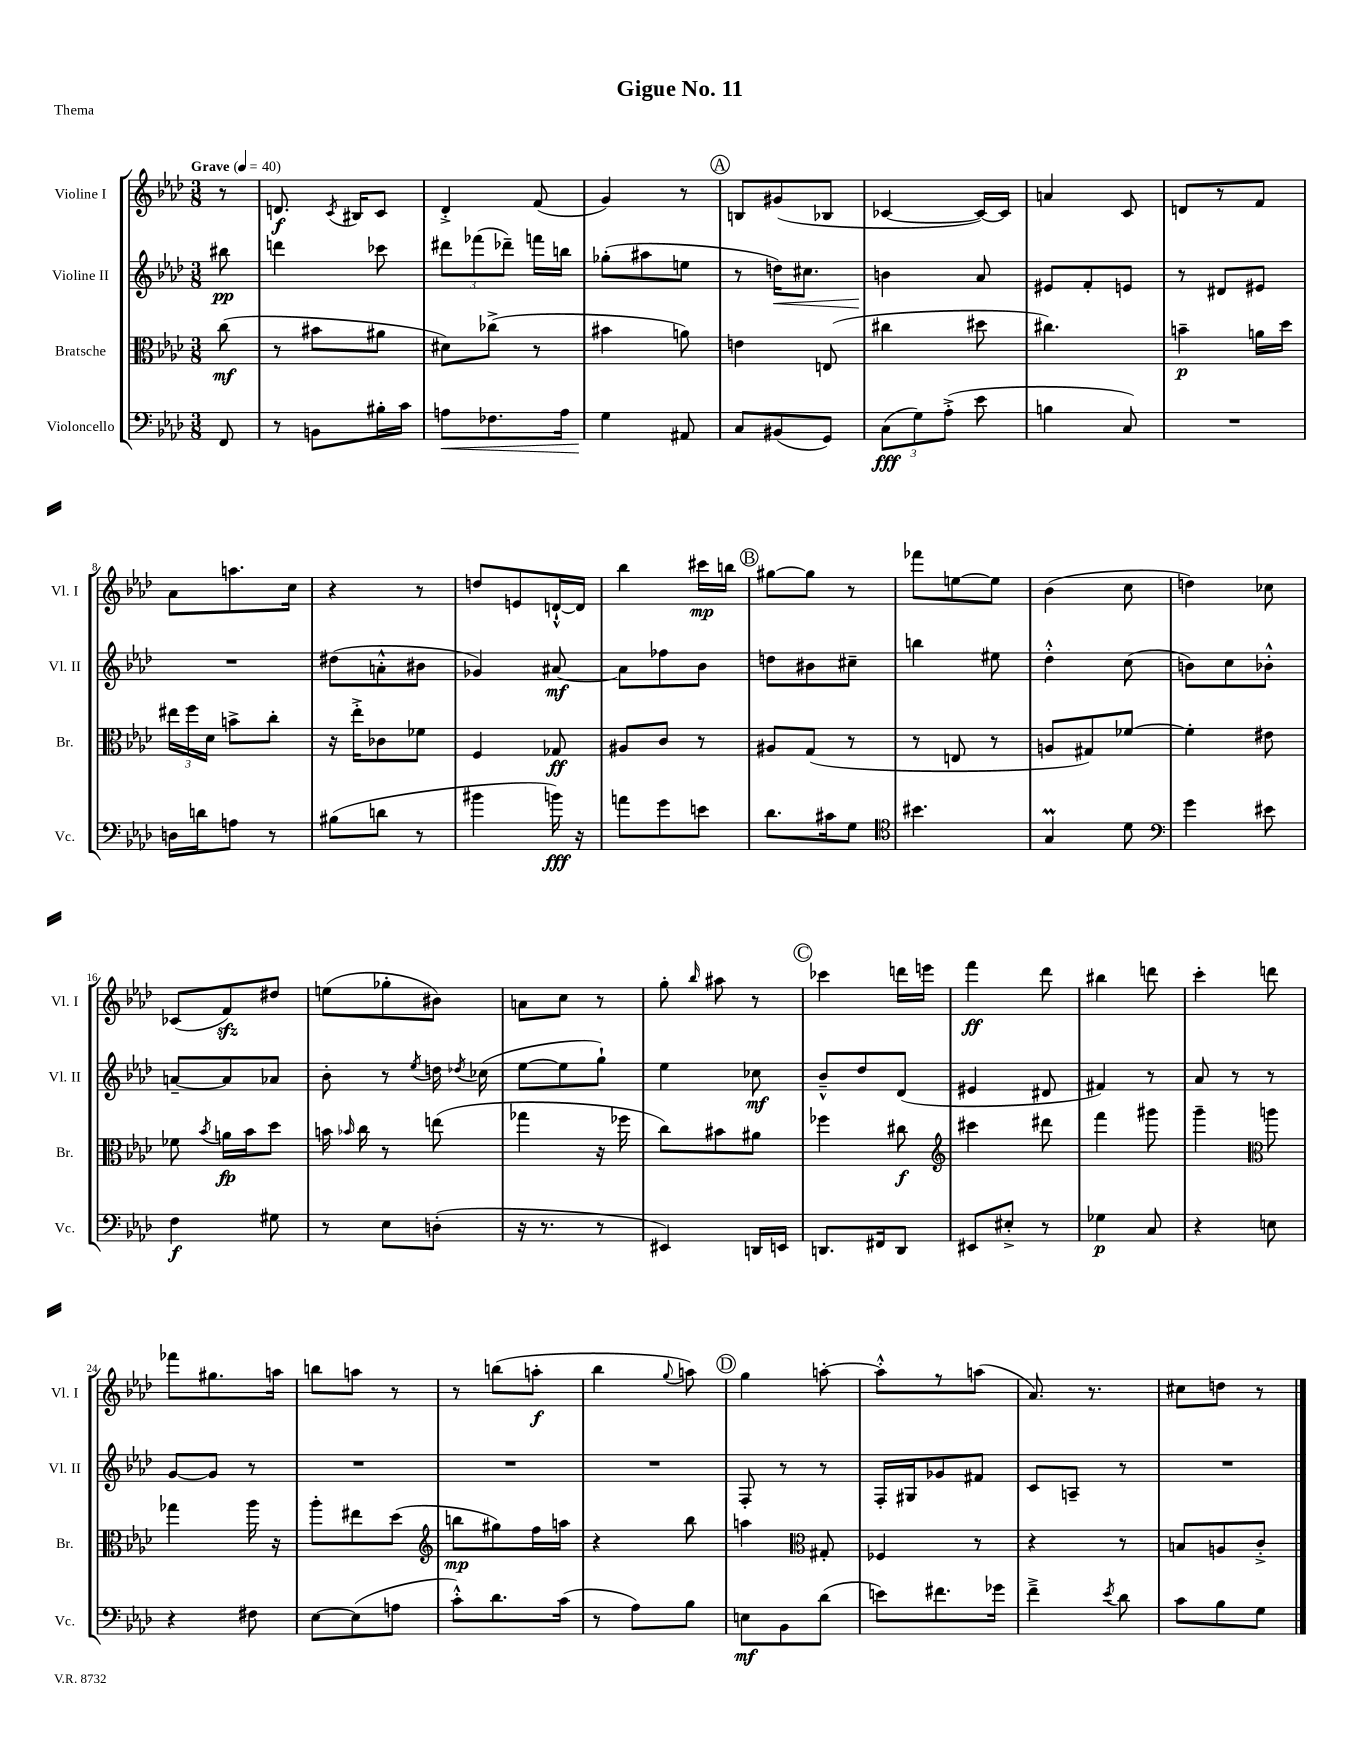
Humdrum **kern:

**kern	**dynam	**kern	**dynam	**kern	**dynam	**kern	**dynam
*part4	*part4	*part3	*part3	*part2	*part2	*part1	*part1
*staff4	*staff4	*staff3	*staff3	*staff2	*staff2	*staff1	*staff1
*I"Violoncello	*	*I"Bratsche	*	*I"Violine II	*	*I"Violine I	*
*I'Vc.	*	*I'Br.	*	*I'Vl. II	*	*I'Vl. I	*
*clefF4	*	*clefC3	*	*clefG2	*	*clefG2	*
*k[b-e-a-d-]	*	*k[b-e-a-d-]	*	*k[b-e-a-d-]	*	*k[b-e-a-d-]	*
*M3/8	*	*M3/8	*	*M3/8	*	*M3/8	*
*MM40	*	*MM40	*	*MM40	*	*MM40	*
=	=	=	=	=	=	=	=
!	!	!	!	!	!	!LO:TX:a:B:t=Grave	!
8FF/	.	(8cc\	mf	8bb#X\	pp	8r	.
=1	=1	=1	=1	=1	=1	=1	=1
8r	.	8r	.	4dddn\	.	8.dn/	f
8BBn\L	.	8b#X\L	.	.	.	.	.
.	.	.	.	.	.	8qc/	.
.	.	.	.	.	.	16B#X/KL	.
16B#X'\L	.	8a#X\J	.	8ccc-X\	.	8c/J	.
16c\JJ	.	.	.	.	.	.	.
=2	=2	=2	=2	=2	=2	=2	=2
!	!LO:HP:b	!	!	!	!	!	!
8An\L	<	8d#X\L)	.	12ddd#X\L	.	4d-'^/	.
.	.	.	.	(12fff-X\	.	.	.
8.F-X\	.	(8cc-X^\J	.	.	.	.	.
.	.	.	.	12ddd-X~\J)	.	.	.
.	.	8r	.	16fffn\LL	.	(8f/	.
16A\Jk	.	.	.	16bbn\JJ	.	.	.
=3	=3	=3	=3	=3	=3	=3	=3
4G\	.	4b#X\	.	(8gg-X'\L	.	4g/)	.
.	.	.	.	8aa#X\	.	.	.
8AA#X/	[	8an\)	.	8een\J	.	8r	.
!!LO:REH:place=s1:t=A
=4	=4	=4	=4	=4	=4	=4	=4
8C/L	.	4en\	.	8r	.	8Bn/L	.
!	!	!	!	!	!LO:HP:b	!	!
(8BB#X/	.	.	.	16ddn\KL)	<	(8g#X/	.
.	.	.	.	8.cc#X\J	.	.	.
8GG/J)	.	(8En/	.	.	.	8B-X/J	.
=5	=5	=5	=5	=5	=5	=5	=5
(12C\L	fff	4cc#X\	.	4bn\	.	[4c-X/	.
12G\)	.	.	.	.	.	.	.
(12A-'^\J	.	.	.	.	.	.	.
8e-\	.	8dd#X\	.	8a-/	[	16c-/LL_)	.
.	.	.	.	.	.	16c-/JJ]	.
=6	=6	=6	=6	=6	=6	=6	=6
4Bn\	.	4.cc#X\)	.	8e#X/L	.	4an/	.
.	.	.	.	8f'/	.	.	.
8C/)	.	.	.	8en/J	.	8c/	.
=7	=7	=7	=7	=7	=7	=7	=7
4.r	.	4bn~\	p	8r	.	8dn/L	.
.	.	.	.	8d#X/L	.	8r	.
.	.	16an\LL	.	8e#X/J	.	8f/J	.
.	.	16dd-\JJ	.	.	.	.	.
!!LO:LB:g=z
=8	=8	=8	=8	=8	=8	=8	=8
16Dn\LL	.	24ee#X\LL	.	4.r	.	8a-\L	.
.	.	24ff\	.	.	.	.	.
16dn\J	.	.	.	.	.	.	.
.	.	24d-\JJ	.	.	.	.	.
8An\J	.	8bn^\L	.	.	.	8.aan\	.
8r	.	8cc'\J	.	.	.	.	.
.	.	.	.	.	.	16cc\Jk	.
=9	=9	=9	=9	=9	=9	=9	=9
(8B#X\L	.	16r	.	(8dd#X\L	.	4r	.
.	.	16ee-'^\KL	.	.	.	.	.
8dn\J	.	8c-X\	.	8an'^^\	.	.	.
8r	.	8f-X\J	.	8b#X\J	.	8r	.
=10	=10	=10	=10	=10	=10	=10	=10
4b#X\	.	4F/	.	4g-X/)	.	8ddn/L	.
.	.	.	.	.	.	8en/	.
16bn\)	fff	8G-X/	ff	[8a#X/	mf	[16dn`^^/L	.
16r	.	.	.	.	.	16d/JJ]	.
=11	=11	=11	=11	=11	=11	=11	=11
8an\L	.	8A#X/L	.	8a#\L]	.	4bb-\	.
8g\	.	8c/J	.	8ff-X\	.	.	.
8en\J	.	8r	.	8b-\J	.	16ccc#X\LL	mp
.	.	.	.	.	.	16bbn\JJ	.
!!LO:REH:place=s1:t=B
=12	=12	=12	=12	=12	=12	=12	=12
8.d-\L	.	8A#X/L	.	8ddn\L	.	[8gg#X\L	.
.	.	(8G/J	.	8b#X\	.	8gg#\J]	.
16c#X\k	.	.	.	.	.	.	.
8G\J	.	8r	.	8cc#X~\J	.	8r	.
=13	=13	=13	=13	=13	=13	=13	=13
*clefC4	*	*	*	*	*	*	*
4.b#X\	.	8r	.	4bbn\	.	8fff-X\L	.
.	.	8En/	.	.	.	[8een\	.
.	.	8r	.	8ee#X\	.	8ee\J]	.
=14	=14	=14	=14	=14	=14	=14	=14
4Gm/	.	8An/L	.	4dd-'^^\	.	(4b-\	.
.	.	8G#X/)	.	.	.	.	.
8d-\	.	[8f-X/J	.	(8cc\	.	8cc\	.
=15	=15	=15	=15	=15	=15	=15	=15
*clefF4	*	*	*	*	*	*	*
4g\	.	4f-'\]	.	8bn\L)	.	4ddn\)	.
.	.	.	.	8cc\	.	.	.
8e#X\	.	8e#X\	.	8b-X'^^\J	.	8cc-X\	.
!!LO:LB:g=z
=16	=16	=16	=16	=16	=16	=16	=16
4F\	f	8f-X\	.	[8an~/L	.	(8c-X/L	.
.	.	8qb-/	.	.	.	.	.
.	.	16an\LL	fp	8a/]	.	8fzz/)	.
.	.	16b-\J	.	.	.	.	.
8G#X\	.	8dd-\J	.	8a-X/J	.	8dd#X/J	.
=17	=17	=17	=17	=17	=17	=17	=17
8r	.	16bn\	.	8b-'\	.	(8een\L	.
.	.	16qqb-X/	.	.	.	.	.
.	.	16cc\	.	.	.	.	.
8E-\L	.	8r	.	8r	.	8gg-X'\	.
.	.	.	.	8qee-/	.	.	.
(8Dn'\J	.	(8een\	.	16ddn\	.	8b#X\J)	.
.	.	.	.	8qdd-X/	.	.	.
.	.	.	.	(16cc-X\	.	.	.
=18	=18	=18	=18	=18	=18	=18	=18
16r	.	4gg-X\	.	[8ee-\L	.	8an\L	.
8.r	.	.	.	.	.	.	.
.	.	.	.	8ee-\]	.	8cc\J	.
8r	.	16r	.	8gg`\J)	.	8r	.
.	.	16ff-X\	.	.	.	.	.
=19	=19	=19	=19	=19	=19	=19	=19
4EE#X/)	.	8cc\L)	.	4ee-\	.	8gg'\	.
.	.	.	.	.	.	16qqbb-/	.
.	.	8b#X\	.	.	.	8aa#X\	.
16DDn/LL	.	8a#X\J	.	8cc-X\	mf	8r	.
16EEn/JJ	.	.	.	.	.	.	.
!!LO:REH:place=s1:t=C
=20	=20	=20	=20	=20	=20	=20	=20
8.DDn/L	.	4ff-X\	.	8b-~^^/L	.	4ccc-X\	.
.	.	.	.	8dd-/	.	.	.
16FF#X/k	.	.	.	.	.	.	.
8DD/J	.	8cc#X\	f	(8d-/J	.	16dddn\LL	.
.	.	.	.	.	.	16eeen\JJ	.
=21	=21	=21	=21	=21	=21	=21	=21
*	*	*clefG2	*	*	*	*	*
8EE#X/L	.	4ccc#X\	.	4e#X/	.	4fff\	ff
8E#X'^/J	.	.	.	.	.	.	.
8r	.	8ddd#X\	.	8d#X/	.	8ddd-\	.
=22	=22	=22	=22	=22	=22	=22	=22
4G-X\	p	4fff\	.	4f#X/)	.	4bb#X\	.
8C/	.	8ggg#X\	.	8r	.	8dddn\	.
=23	=23	=23	=23	=23	=23	=23	=23
4r	.	4ggg~\	.	8a-/	.	4ccc'\	.
.	.	.	.	8r	.	.	.
*	*	*clefC3	*	*	*	*	*
8En\	.	8aan\	.	8r	.	8dddn\	.
!!LO:LB:g=z
=24	=24	=24	=24	=24	=24	=24	=24
4r	.	4gg-X\	.	[8g/L	.	8fff-X\L	.
.	.	.	.	8g/J]	.	8.gg#X\	.
8F#X\	.	16aa-\	.	8r	.	.	.
.	.	16r	.	.	.	16aan\Jk	.
=25	=25	=25	=25	=25	=25	=25	=25
[8E-\L	.	8aa-'\L	.	4.r	.	8bbn\L	.
(8E-\]	.	8ee#X\	.	.	.	8aan\J	.
8An\J	.	(8dd-\J	.	.	.	8r	.
=26	=26	=26	=26	=26	=26	=26	=26
*	*	*clefG2	*	*	*	*	*
8c'^^\L)	.	8bbn\L	mp	4.r	.	8r	.
8.d-\	.	8gg#X\)	.	.	.	(8bbn\L	.
.	.	16ff\L	.	.	.	8aan'\J	f
(16c\Jk	.	16aan\JJ	.	.	.	.	.
=27	=27	=27	=27	=27	=27	=27	=27
8r	.	4r	.	4.r	.	4bb-\	.
8A-\L)	.	.	.	.	.	.	.
.	.	.	.	.	.	8qqgg/	.
8B-\J	.	8bb-\	.	.	.	8aan\)	.
!!LO:REH:place=s1:t=D
=28	=28	=28	=28	=28	=28	=28	=28
8En\L	mf	4aan\	.	8F'/	.	4gg\	.
8BB-\	.	.	.	8r	.	.	.
*	*	*clefC3	*	*	*	*	*
(8d-\J	.	8G#X'/	.	8r	.	[8aan'\	.
=29	=29	=29	=29	=29	=29	=29	=29
8en\L)	.	4F-X/	.	16F'/LL	.	8aa'^^\L]	.
.	.	.	.	16G#X/J	.	.	.
8.f#X\	.	.	.	8g-X/	.	8r	.
.	.	8r	.	8f#X/J	.	(8aan\J	.
16g-X\Jk	.	.	.	.	.	.	.
=30	=30	=30	=30	=30	=30	=30	=30
4f~^\	.	4r	.	8c/L	.	8.a-/)	.
.	.	.	.	8An~/J	.	.	.
.	.	.	.	.	.	8.r	.
8qe-/	.	.	.	.	.	.	.
8d-\	.	8r	.	8r	.	.	.
=31	=31	=31	=31	=31	=31	=31	=31
8c\L	.	8Bn/L	.	4.r	.	8cc#X\L	.
8B-\	.	8An/	.	.	.	8ddn\J	.
8G\J	.	8c'^/J	.	.	.	8r	.
==	==	==	==	==	==	==	==
*-	*-	*-	*-	*-	*-	*-	*-
